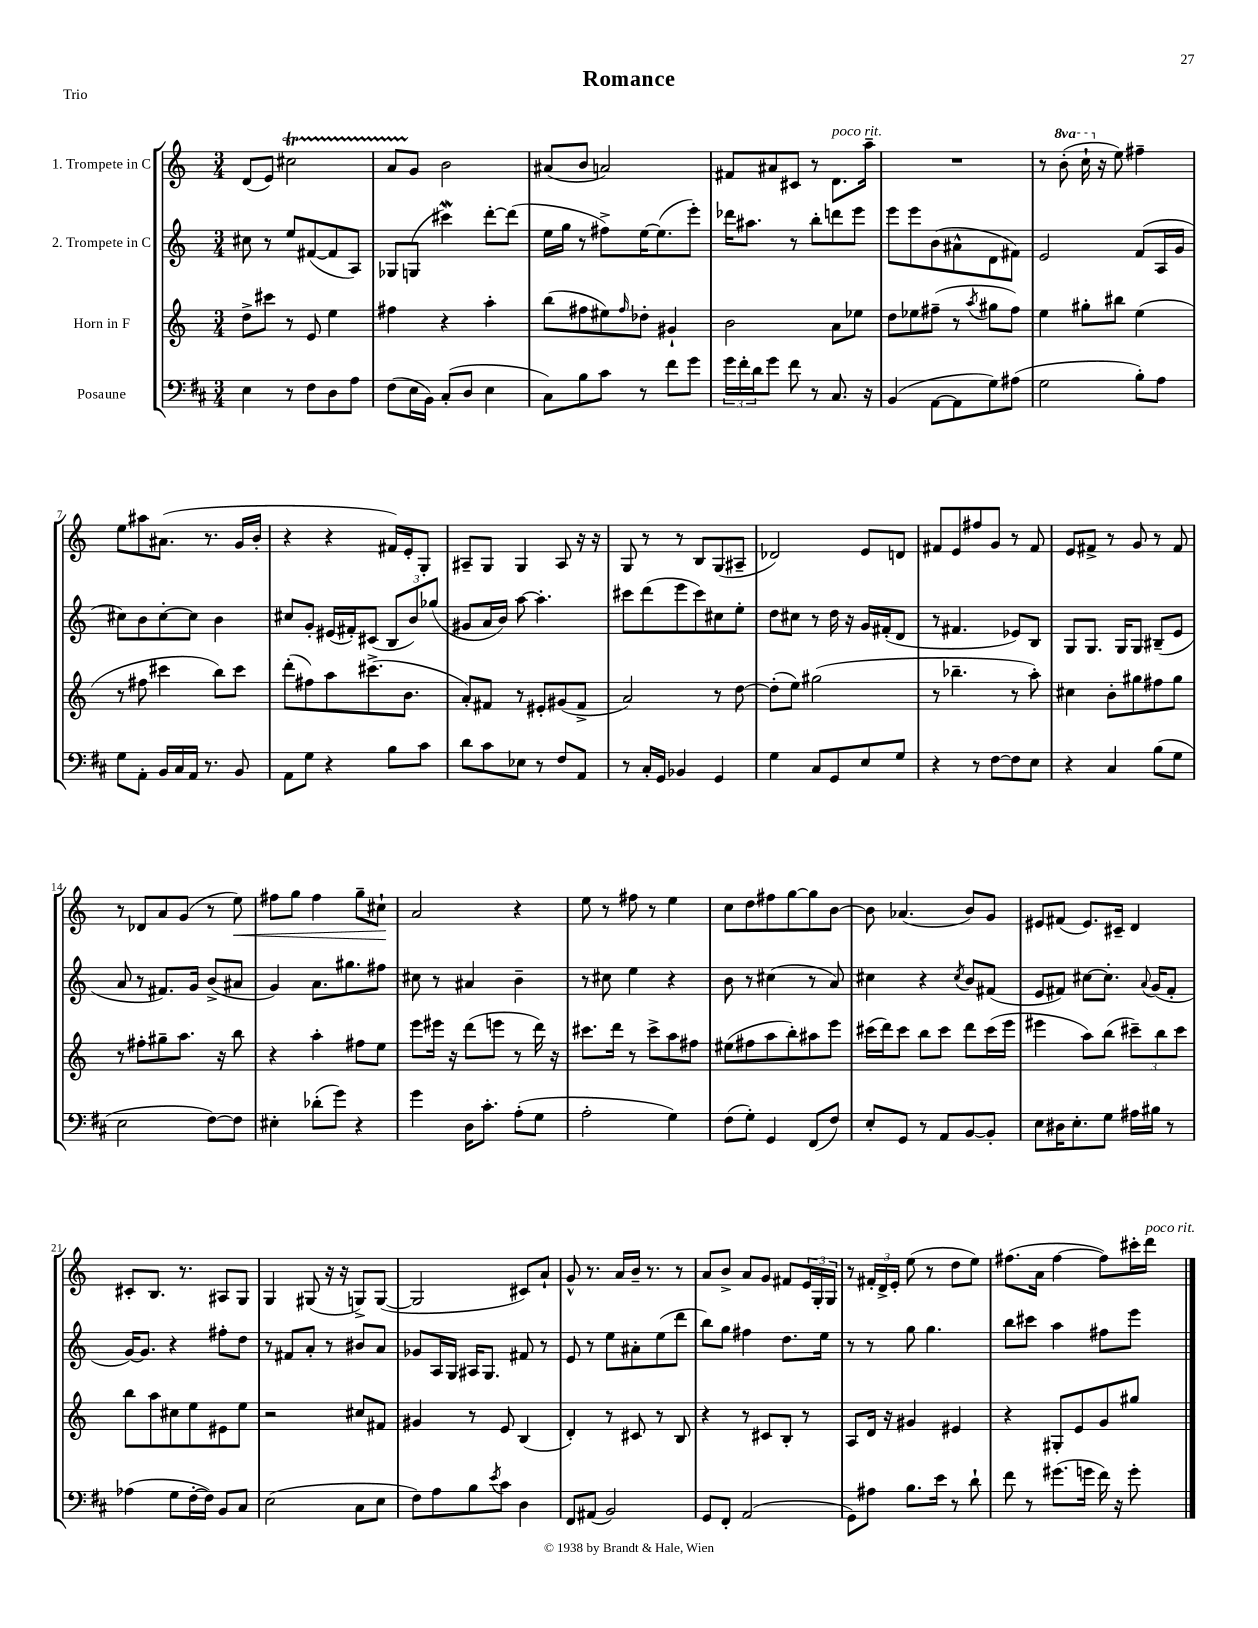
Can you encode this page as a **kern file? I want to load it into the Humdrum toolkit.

**kern	**kern	**kern	**kern	**dynam
*part4	*part3	*part2	*part1	*part1
*staff4	*staff3	*staff2	*staff1	*staff1
*I"Posaune	*I"Horn in F	*I"2. Trompete in C	*I"1. Trompete in C	*
*clefF4	*clefG2	*clefG2	*clefG2	*
*k[f#c#]	*k[]	*k[]	*k[]	*
*M3/4	*M3/4	*M3/4	*M3/4	*
=1	=1	=1	=1	=1
4E\	8dd^\L	8cc#X\	(8d/L	.
.	8ccc#X\J	8r	8e/J)	.
8r	8r	8ee/L	2cc#Xt\	.
8F#\L	8e/	([8f#X/	.	.
8D\	4ee\	8f#/]	.	.
8A\J	.	8A/J)	.	.
=2	=2	=2	=2	=2
(8F#\L	4ff#X\	8G-X/L	8aTTT/L	.
16E\L	.	(8Gn/J	8g/J	.
16BB\JJ)	.	.	.	.
(8C#'/L	4r	4ccc#XW\)	2b\	.
8D/J	.	.	.	.
4E\	4aa'\	[8ddd'\L	.	.
.	.	(8ddd\J]	.	.
=3	=3	=3	=3	=3
8C#\L)	(8bb\L	16ee\LL	(8a#X/L	.
.	.	16gg\JJ	.	.
8B\	8ff#X\	8r	8b/J	.
8c#\J	8ee#X\)	8ff#X^\L)	2an/)	.
.	16qqff#/	.	.	.
8r	8dd-X'\J	[16ee\K	.	.
.	.	(8.ee\]	.	.
8f#\L	4g#X`/	.	.	.
8g\J	.	8eee'\J)	.	.
=4	=4	=4	=4	=4
24g\LL	2b\	16ddd-X\KL	8f#X/L	.
24f#'\	.	.	.	.
.	.	8.aa#X\J	.	.
24d\J	.	.	.	.
8g\J	.	.	8a#X/	.
8f#\	.	8r	8c#X/J	.
8r	.	8bb'\L	8r	.
!	!	!	!LO:TX:a:i:t=poco rit.	!
8.C#/	8a\L	8dddn\	8.d\L	.
.	8ee-X\J	8eee\J	.	.
16r	.	.	16aa~\Jk	.
=5	=5	=5	=5	=5
(4BB/	8dd\L	8eee\L	2.r	.
.	8ee-X\	8eee\	.	.
[8AA\L	(8ff#X~\J	(8b\	.	.
8AA\]	8r	8a#X^^\	.	.
.	8qaa/	.	.	.
8G\)	8gg#X\L	8d\	.	.
(8A#X\J	8ff#\J)	8f#X\J)	.	.
=6	=6	=6	=6	=6
2G\	4ee\	2e/	8r	.
*	*	*	*8va	*
.	.	.	(8bb'\	.
.	8gg#X'\L	.	16ccc`\	.
*	*	*	*X8va	*
.	.	.	16r	.
.	8bb#X\J	.	8ee\)	.
8B'\L)	(4ee\	(8f/L	4ff#X~\	.
8A\J	.	16A/L	.	.
.	.	16g/JJ	.	.
!!LO:LB:g=z
=7	=7	=7	=7	=7
8G\L	8r	8cc#X\L)	8ee\L	.
8AA'\J	8ff#X\	8b\	8aa#X\	.
16BB/LL	4ccc#X\	[8cc#'\	(8.a#X\J	.
16C#/	.	.	.	.
16AA/JJ	.	8cc#\J]	.	.
8.r	.	.	8.r	.
.	8bb\L)	4b\	.	.
8BB/	8ccc#\J	.	16g/LL	.
.	.	.	16b'/JJ	.
=8	=8	=8	=8	=8
8AA\L	(8ddd'\L	8cc#X/L	4r	.
8G\J	8ff#X\)	8g'/J	.	.
4r	8aa\	(16e#X/LL	4r	.
.	.	16f#X'/J)	.	.
.	(8.ccc#X^\	(8c#X/J	.	.
8B\L	.	12B/L	16f#X/LL)	.
.	8.b\J	.	16e'/J	.
.	.	12b/)	.	.
8c#\J	.	.	8G'/J	.
.	.	(12gg-X/J	.	.
=9	=9	=9	=9	=9
8d\L	8a'/L)	8g#X/L	8A#X~/L	.
8c#\	8f#X/J	16a/L	8G/J	.
.	.	16b/JJ)	.	.
8E-X\J	8r	[8aa\	4G/	.
8r	8e#X'/L	4.aa'\]	.	.
8F#/L	(8g#X/	.	8A#/	.
8AA/J	8f#^/J	.	16r	.
.	.	.	16r	.
=10	=10	=10	=10	=10
8r	2a/)	8ccc#X\L	8G/	.
16C#'/LL	.	(8ddd\	8r	.
16GG/JJ	.	.	.	.
4BB-X/	.	8eee\	8r	.
.	.	8ccc#\)	8B/L	.
4GG/	8r	8cc#X\	(8G/	.
.	[8dd\	8ee'\J	8A#X~/J	.
=11	=11	=11	=11	=11
4G\	(8dd'\L]	8dd\L	2d-X/)	.
.	8ee\J)	8cc#X\J	.	.
8C#/L	(2gg#X\	8r	.	.
8GG/	.	16dd\	.	.
.	.	16r	.	.
8E/	.	16g/LL	8e/L	.
.	.	(16f#X'/J	.	.
8G/J	.	8d/J	8dn/J	.
=12	=12	=12	=12	=12
4r	8r	8r	8f#X/L	.
.	4.bb-X~\	4.f#X/	8e/	.
8r	.	.	8ff#X/	.
[8F#\L	.	.	8g/J	.
8F#\]	8r	8e-X/L)	8r	.
8E\J	8aa'\)	8B/J	8f#/	.
=13	=13	=13	=13	=13
4r	4cc#X\	8G/L	8e/L	.
.	.	8.G/J	8f#X^/J	.
4C#/	8b'\L	.	8r	.
.	.	16G/KL	.	.
.	8gg#X\	8G/J	8g/	.
(8B\L	8ff#X\	(8B#X~/L	8r	.
8G\J	8gg#\J	8e/J	8f#/	.
!!LO:LB:g=z
=14	=14	=14	=14	=14
2E\	8r	8a/	8r	.
.	8ff#X'\L	8r	8d-X/L	.
.	8gg#X~\	8.f#X/L)	8a/	.
.	8.aa\J	.	(8g/J	.
.	.	16g/Jk	.	.
[8F#\L)	.	(8b^/L	8r	.
.	16r	.	.	.
!	!	!	!	!LO:HP:b
8F#\J]	8bb\	8a#X/J	8ee\)	<
=15	=15	=15	=15	=15
4E#X'\	4r	4g/)	8ff#X\L	.
.	.	.	8gg\J	.
(8d-X'\L	4aa'\	8.a\L	4ff#\	.
8g\J)	.	.	.	.
.	.	8.gg#X\	.	.
4r	8ff#X\L	.	8gg~\L	.
.	8ee\J	8ff#X\J	8cc#X`\J	.
.	.	.	.	[
=16	=16	=16	=16	=16
4g\	8eee\L	8cc#X\	2a/	.
.	16eee#X\Jk	8r	.	.
.	16r	.	.	.
16D\KL	(8ddd\L	4a#X/	.	.
8.c#'\J	.	.	.	.
.	8eeen\J	.	.	.
(8A'\L	8r	4b~\	4r	.
8G\J	16ddd\)	.	.	.
.	16r	.	.	.
=17	=17	=17	=17	=17
2A'\	8.ccc#X\L	8r	8ee\	.
.	.	8cc#X\	8r	.
.	16ddd\Jk	.	.	.
.	8r	4ee\	8ff#X\	.
.	8ccc#^\L	.	8r	.
4G\)	8aa\	4r	4ee\	.
.	8ff#X\J	.	.	.
=18	=18	=18	=18	=18
(8F#\L	(8ee#X\L	8b\	8cc\L	.
8G'\J)	8ff#X\	8r	8dd\	.
4GG/	8aa\	(4cc#X\	8ff#X\	.
.	8bb'\)	.	[8gg\	.
(8FF#/L	8aa#X\	8r	8gg\]	.
8F#/J)	8eee\J	8a/)	[8b\J	.
=19	=19	=19	=19	=19
8E'/L	(16ccc#X\LL	4cc#X\	8b\]	.
.	16ddd\J)	.	.	.
8GG/J	8ccc#\J	.	(4.a-X/	.
8r	8bb\L	4r	.	.
8AA/L	8ccc#\J	.	.	.
.	.	8qcc#/	.	.
[8BB/	8ddd\L	8b/L	8b/L)	.
8BB'/J]	(16ccc#\L	(8f#X/J	8g/J	.
.	16eee\JJ	.	.	.
=20	=20	=20	=20	=20
8E\L	4eee#X\	8e/L	8e#X/L	.
16D#X\K	.	8f#X/J)	(8f#X/J	.
8.E'\	.	.	.	.
.	8aa\L)	[8cc#X\L	8.e#/L)	.
8G\J	(8bb\J	8.cc#'\J]	.	.
.	.	.	16c#X~/Jk	.
16A#X\LL	12ccc#X~\L)	.	4d/	.
.	.	8qqa/	.	.
16B#X\JJ	.	(16g/KL	.	.
.	12bb\	.	.	.
8r	.	8f#'/J	.	.
.	12ccc#\J	.	.	.
!!LO:LB:g=z
=21	=21	=21	=21	=21
(4A-X\	8bb\L	[16g/KL)	8c#X'/L	.
.	.	8.g/J]	.	.
.	8aa\	.	8.B/J	.
8G\L	8cc#X\	4r	.	.
.	.	.	8.r	.
[16F#'\L	8ee\	.	.	.
16F#\JJ])	.	.	.	.
8BB/L	8e#X\	8ff#X'\L	8A#X/L	.
8C#/J	8ee\J	8dd\J	8G/J	.
=22	=22	=22	=22	=22
(2E\	2r	8r	4G/	.
.	.	8f#X/L	.	.
.	.	8a'/J	(8G#X/	.
.	.	8r	16r	.
.	.	.	16r	.
8C#\L	8cc#X/L	8b#X/L	8Gn^/L)	.
8E\J	8f#X/J	8a/J	([8G/J	.
=23	=23	=23	=23	=23
8F#\L)	4g#X/	8g-X/L	2G/]	.
8A\	.	16A/L	.	.
.	.	16G/JJ	.	.
8B\	8r	16A#X/KL	.	.
.	.	8.G/J	.	.
8qe/	.	.	.	.
8c#\J	8e/	.	.	.
4D\	(4B/	8f#X/	8c#X/L)	.
.	.	8r	8a`/J	.
=24	=24	=24	=24	=24
8FF#/L	4d'/)	8e/	8g^^/	.
(8AA#X/J	.	8r	8.r	.
2BB/)	8r	8ee\L	.	.
.	.	.	16a/LL	.
.	8c#X/	8a#X'\	16b~/JJ	.
.	.	.	8.r	.
.	8r	(8ee\	.	.
.	8B/	8ddd\J	8r	.
=25	=25	=25	=25	=25
8GG/L	4r	8bb\L)	8a/L	.
8FF#'/J	.	8gg\J	8b^/J	.
(2AA/	8r	4ff#X\	8a/L	.
.	8c#X/L	.	8g/J	.
.	8B'/J	8.dd\L	8f#X/L	.
.	8r	.	24e/L	.
.	.	.	24G'/	.
.	.	16ee\Jk	.	.
.	.	.	24G/JJ	.
=26	=26	=26	=26	=26
8GG\L)	8A/L	8r	8r	.
8A#X\J	16d/Jk	8r	24f#X'/LL	.
.	.	.	24d^/	.
.	16r	.	.	.
.	.	.	24e'/JJ	.
8.B\L	4g#X/	8gg\	(8ee\	.
.	.	4.gg\	8r	.
16e\Jk	.	.	.	.
8r	4e#X/	.	8dd\L	.
8d`\	.	.	8ee\J)	.
=27	=27	=27	=27	=27
8f#\	4r	8bb\L	(8.ff#X\L	.
8r	.	8ccc#X\J	.	.
.	.	.	16a\Jk	.
(8.g#X\L	8G#X'/L	4aa\	[4ff#\	.
.	8e/	.	.	.
16gn\Jk	.	.	.	.
16f#\)	8g/	8ff#X\L	8ff#\L])	.
16r	.	.	.	.
8g'\	8gg#X/J	8eee\J	16ccc#X'\L	.
!	!	!	!LO:TX:a:i:t=poco rit.	!
.	.	.	16ddd\JJ	.
==	==	==	==	==
*-	*-	*-	*-	*-
